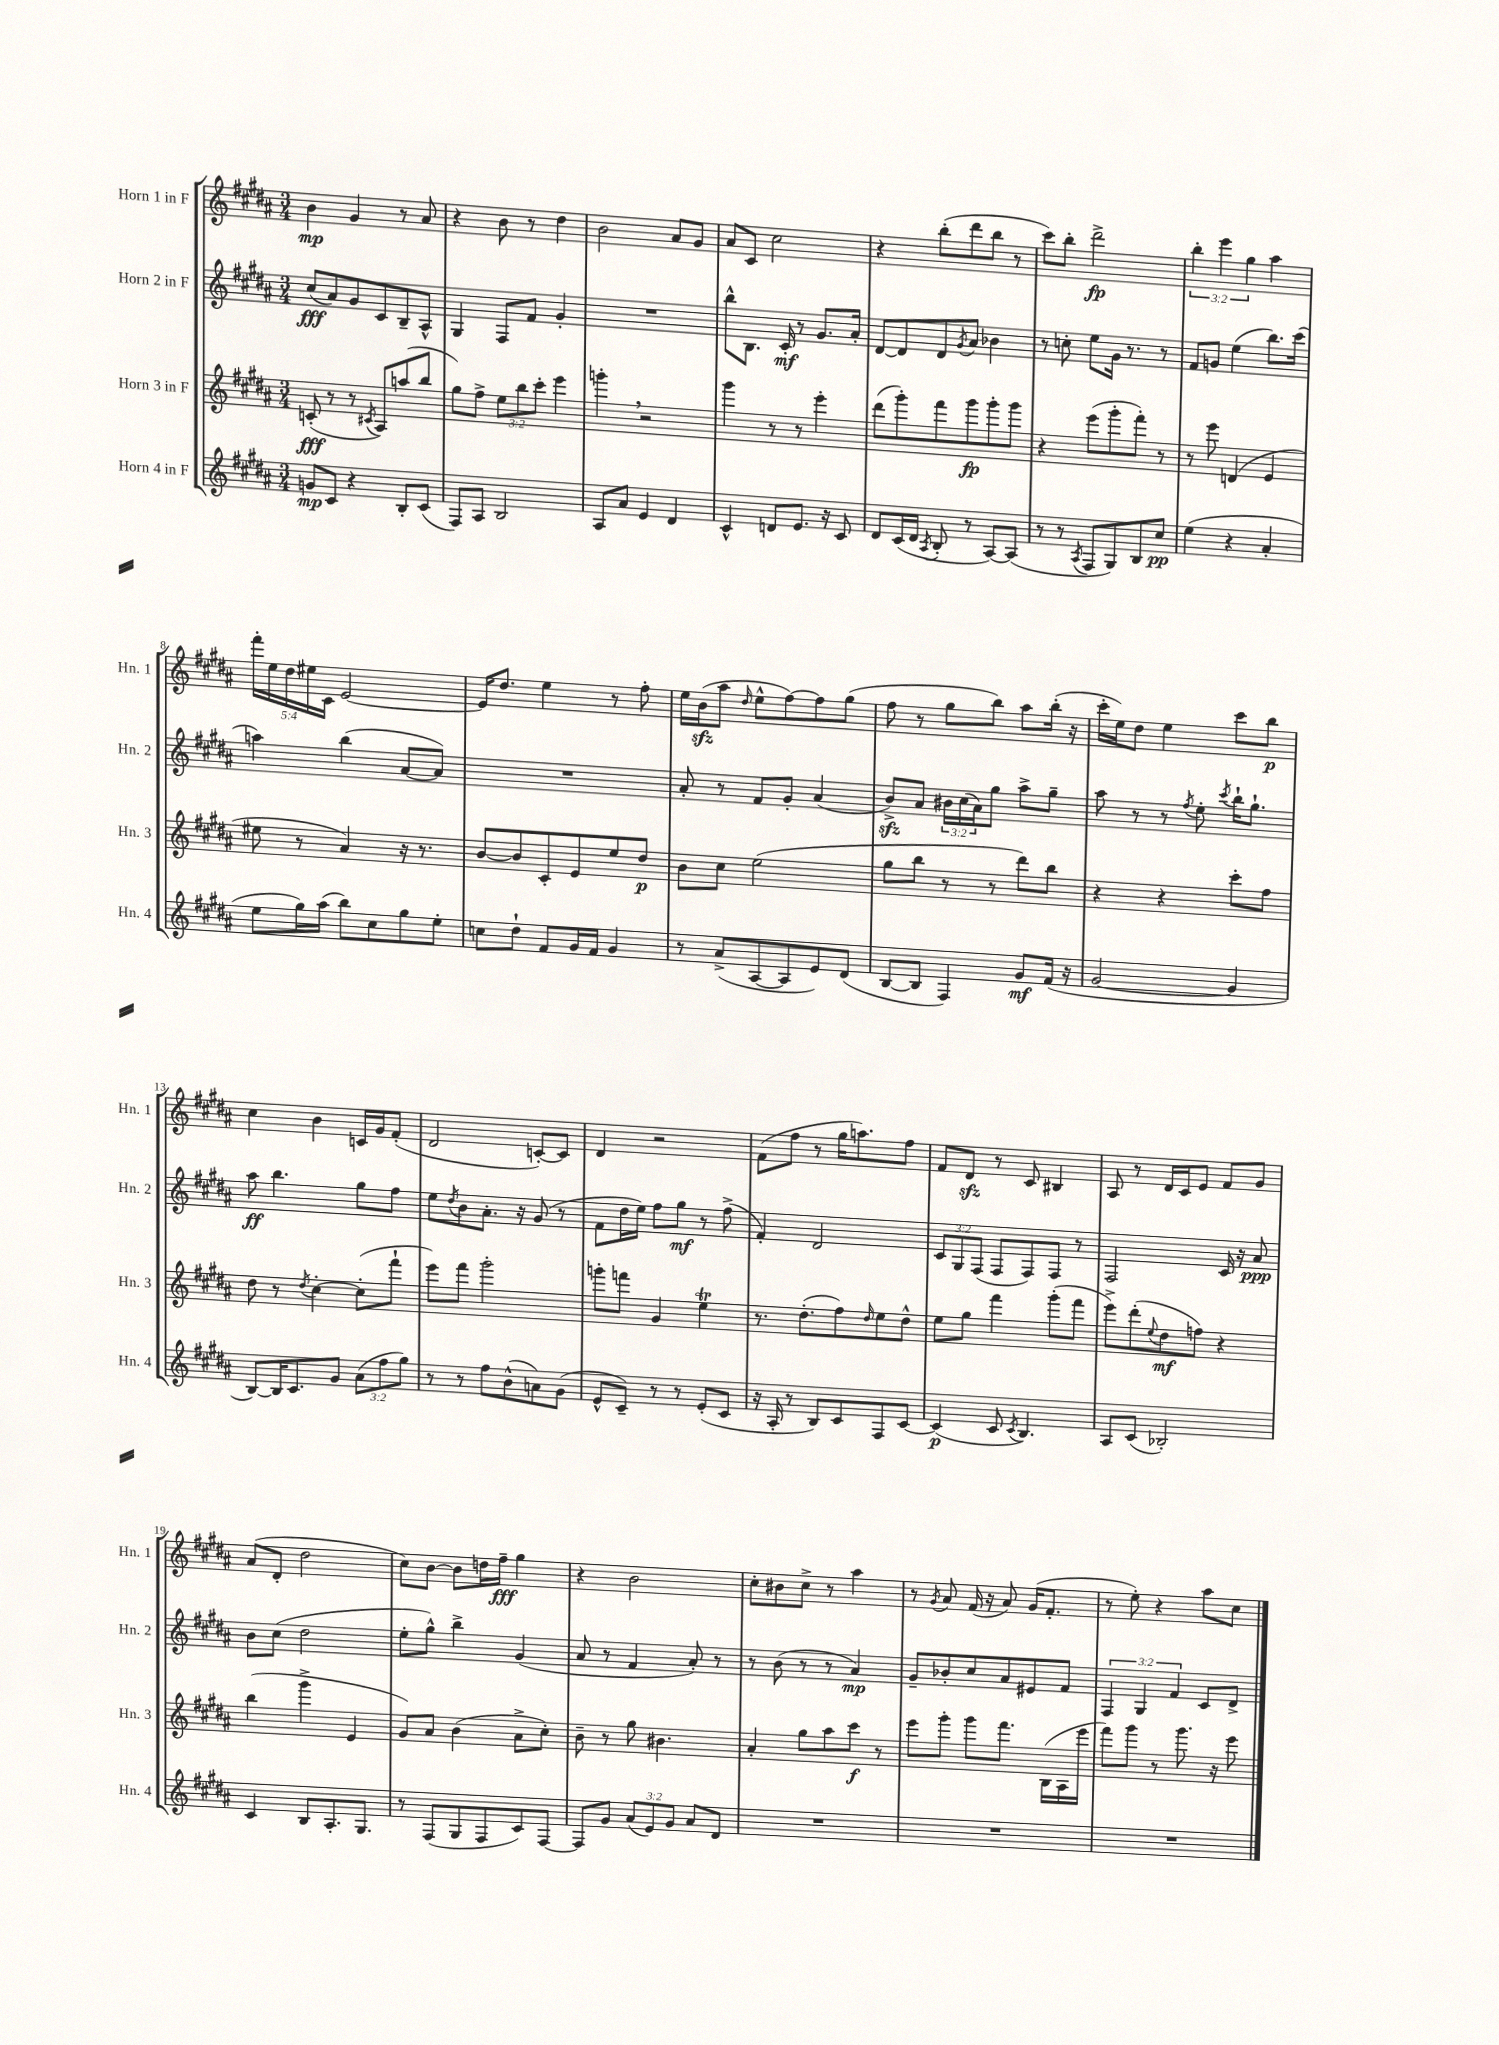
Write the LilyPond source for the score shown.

<<
\new StaffGroup <<
\new Staff = "s0" \with { instrumentName = "Horn 1 in F" shortInstrumentName = "Hn. 1" } {
    \clef treble \key b \major \numericTimeSignature \time 3/4 \override Staff.TupletNumber.text = #tuplet-number::calc-fraction-text
    b'4\mp gis'4 r8 ais'8 |
    r4 b'8 r8 dis''4 |
    b'2 ais'8 gis'8 |
    ais'8 cis'8 cis''2 |
    r4 b''8-.( dis'''8 b''8 r8 |
    cis'''8) b''8-. dis'''2->\fp |
    \tuplet 3/2 { b''4-. e'''4 gis''4 } ais''4 |
    \tuplet 5/4 { fis'''16-. e''16 dis''16 eis''16 cis'16 } e'2~ |
    e'16 dis''8. e''4 r8 fis''8-. |
    e''16 b'16\sfz( ais''8 \grace { dis''16 } e''8-^ fis''8~) fis''8 gis''8( |
    fis''8 r8 gis''8 b''8) ais''8 b''16-.( r16 |
    cis'''16-. e''16) dis''8 e''4 cis'''8 b''8\p |
    cis''4 b'4 c'16 gis'16 fis'8-.( |
    dis'2 c'8~-.) c'8 |
    dis'4 r2 |
    fis'8( fis''8 r8 gis''16 a''8.) fis''8 |
    fis'8 dis'8\sfz r8 cis'8 bis4 |
    ais8 r8 dis'16 cis'16 e'8 fis'8 gis'8 |
    ais'8( dis'8-. dis''2 |
    cis''8) b'8~ b'8 d''16 fis''16--\fff gis''4 |
    r4 b'2 |
    cis''8-. bis'8 cis''8-> r8 ais''4 |
    r8 \acciaccatura { gis'8 } ais'8 fis'16( r16 ais'8) gis'16( fis'8.-. |
    r8 e''8-.) r4 ais''8 cis''8 \bar "|." |
}
\new Staff = "s1" \with { instrumentName = "Horn 2 in F" shortInstrumentName = "Hn. 2" } {
    \clef treble \key b \major \numericTimeSignature \time 3/4 \override Staff.TupletNumber.text = #tuplet-number::calc-fraction-text
    cis''8\fff( ais'8) gis'8 cis'8 b8-- ais8-^ |
    gis4 fis8 fis'8 gis'4-. |
    R2. |
    b''8-^ b8. cis'16-.\mf r8 gis'8. ais'16-. |
    dis'8~ dis'8 dis'8 \acciaccatura { gis'8 } ais'8 bes'4 |
    r8 c''8-. e''8 gis'16 r8. r8 |
    fis'8 g'8 e''4( b''8.) cis'''16( |
    a''4) b''4( ais'8~ ais'8) |
    R2. |
    ais'8-. r8 fis'8 gis'8-. ais'4( |
    b'8->\sfz) ais'8 \tuplet 3/2 { bis'16 cis''16( ais'16) } gis''8 ais''8-> gis''8-- |
    ais''8 r8 r8 \acciaccatura { fis''8 } e''8-. \acciaccatura { cis'''8 } b''16-! gis''8.-! |
    ais''8\ff b''4. gis''8 fis''8 |
    e''8 \acciaccatura { dis''8 } b'8 ais'8.-. r16 gis'8( r8 |
    fis'8 dis''16 e''16) fis''8 gis''8\mf r8 fis''8->( |
    fis'4-.) dis'2 |
    \tuplet 3/2 { cis'8 gis8 fis8( } fis8 fis8) fis8 r8 |
    fis2 cis'16 r16 ais'8\ppp |
    b'8 cis''8( dis''2 |
    e''8-. gis''8-^) b''4-> gis'4( |
    ais'8 r8 fis'4 ais'8-.) r8 |
    r8 b'8( r8 r8 ais'4\mp) |
    gis'8-- bes'8-. cis''8 ais'8 eis'8 fis'8 |
    \tuplet 3/2 { fis4 gis4 fis'4 } cis'8 dis'8-> \bar "|." |
}
\new Staff = "s2" \with { instrumentName = "Horn 3 in F" shortInstrumentName = "Hn. 3" } {
    \clef treble \key b \major \numericTimeSignature \time 3/4 \override Staff.TupletNumber.text = #tuplet-number::calc-fraction-text
    c'8-.\fff( r8 r8 \acciaccatura { cis'8 } ais8) a''8( b''8 |
    gis''8) fis''8-> \tuplet 3/2 { e''8 b''8 cis'''8-. } e'''4 |
    g'''4-. \breathe r2 |
    gis'''4 r8 r8 e'''4-. |
    dis'''8( gis'''8-.) fis'''8 gis'''8\fp gis'''8-. gis'''8 |
    r4 e'''8( gis'''8-. fis'''8-.) r8 |
    r8 e'''8 d'4( e'4 |
    eis''8 r8 ais'4) r16 r8. |
    b'8~ b'8 cis'8-. e'8 e''8 dis''8\p |
    b'8 cis''8 e''2( |
    gis''8 b''8 r8 r8 dis'''8) b''8 |
    r4 r4 cis'''8-. fis''8 |
    dis''8 r8 \acciaccatura { dis''8 } cis''4~-. cis''8-.( fis'''8-! |
    e'''8) fis'''8 gis'''2-. |
    g'''8-. f'''8 gis'4 e''4\trill |
    r8. dis''8.-.( fis''8) \grace { dis''16 } e''8 dis''8-^ |
    e''8 gis''8 fis'''4 gis'''8-.( fis'''8 |
    e'''8->) dis'''8-.( \appoggiatura { e''8 } dis''8\mf f''8) r4 |
    b''4( gis'''4-> e'4 |
    gis'8) ais'8 b'4( ais'8-> cis''8-.) |
    b'8-- r8 gis''8 bis'4. |
    ais'4-. gis''8 ais''8 cis'''8\f r8 |
    e'''8 gis'''8-. gis'''8 fis'''8. b16( ais16 e'''16 |
    fis'''8) gis'''8 r8 gis'''8. r16 e'''8 \bar "|." |
}
\new Staff = "s3" \with { instrumentName = "Horn 4 in F" shortInstrumentName = "Hn. 4" } {
    \clef treble \key b \major \numericTimeSignature \time 3/4 \override Staff.TupletNumber.text = #tuplet-number::calc-fraction-text
    g'8\mp cis'8 r4 b8-. cis'8( |
    fis8) ais8 b2 |
    ais8 ais'8 e'4 dis'4 |
    cis'4-^ d'8 e'8. r16 cis'8 |
    dis'8 cis'16( dis'16 \acciaccatura { ais8 } b8-. r8 ais8~) ais8( |
    r8 r8 \acciaccatura { ais8 } fis8 gis8) b8 cis''8\pp |
    e''4( r4 ais'4-. |
    e''8 gis''16) ais''16( b''8) cis''8 gis''8 e''8-. |
    c''8 dis''8-! fis'8 gis'16 fis'16 gis'4 |
    r8 ais'8->( ais8~ ais8 e'8) dis'8( |
    b8~ b8 fis4) gis'8\mf fis'16( r16 |
    gis'2~ gis'4 |
    b8~) b16 cis'8. gis'8 \tuplet 3/2 { ais'8( fis''8 gis''8) } |
    r8 r8 fis''8 b'8-^( a'8) gis'8( |
    e'8-^ cis'8--) r8 r8 e'8-.( cis'8 |
    r16 ais16-. r8 b8) cis'8 fis8 cis'8~ |
    cis'4\p( cis'8 \acciaccatura { cis'8 } b4.) |
    ais8 cis'8( bes2-.) |
    cis'4 b8 ais8.-. gis8. |
    r8 fis8( gis8 fis8 cis'8) fis8~ |
    fis8 gis'8 \tuplet 3/2 { ais'8( e'8) gis'8 } ais'8 dis'8 |
    R2. |
    R2. |
    R2. \bar "|." |
}
>>
>>
